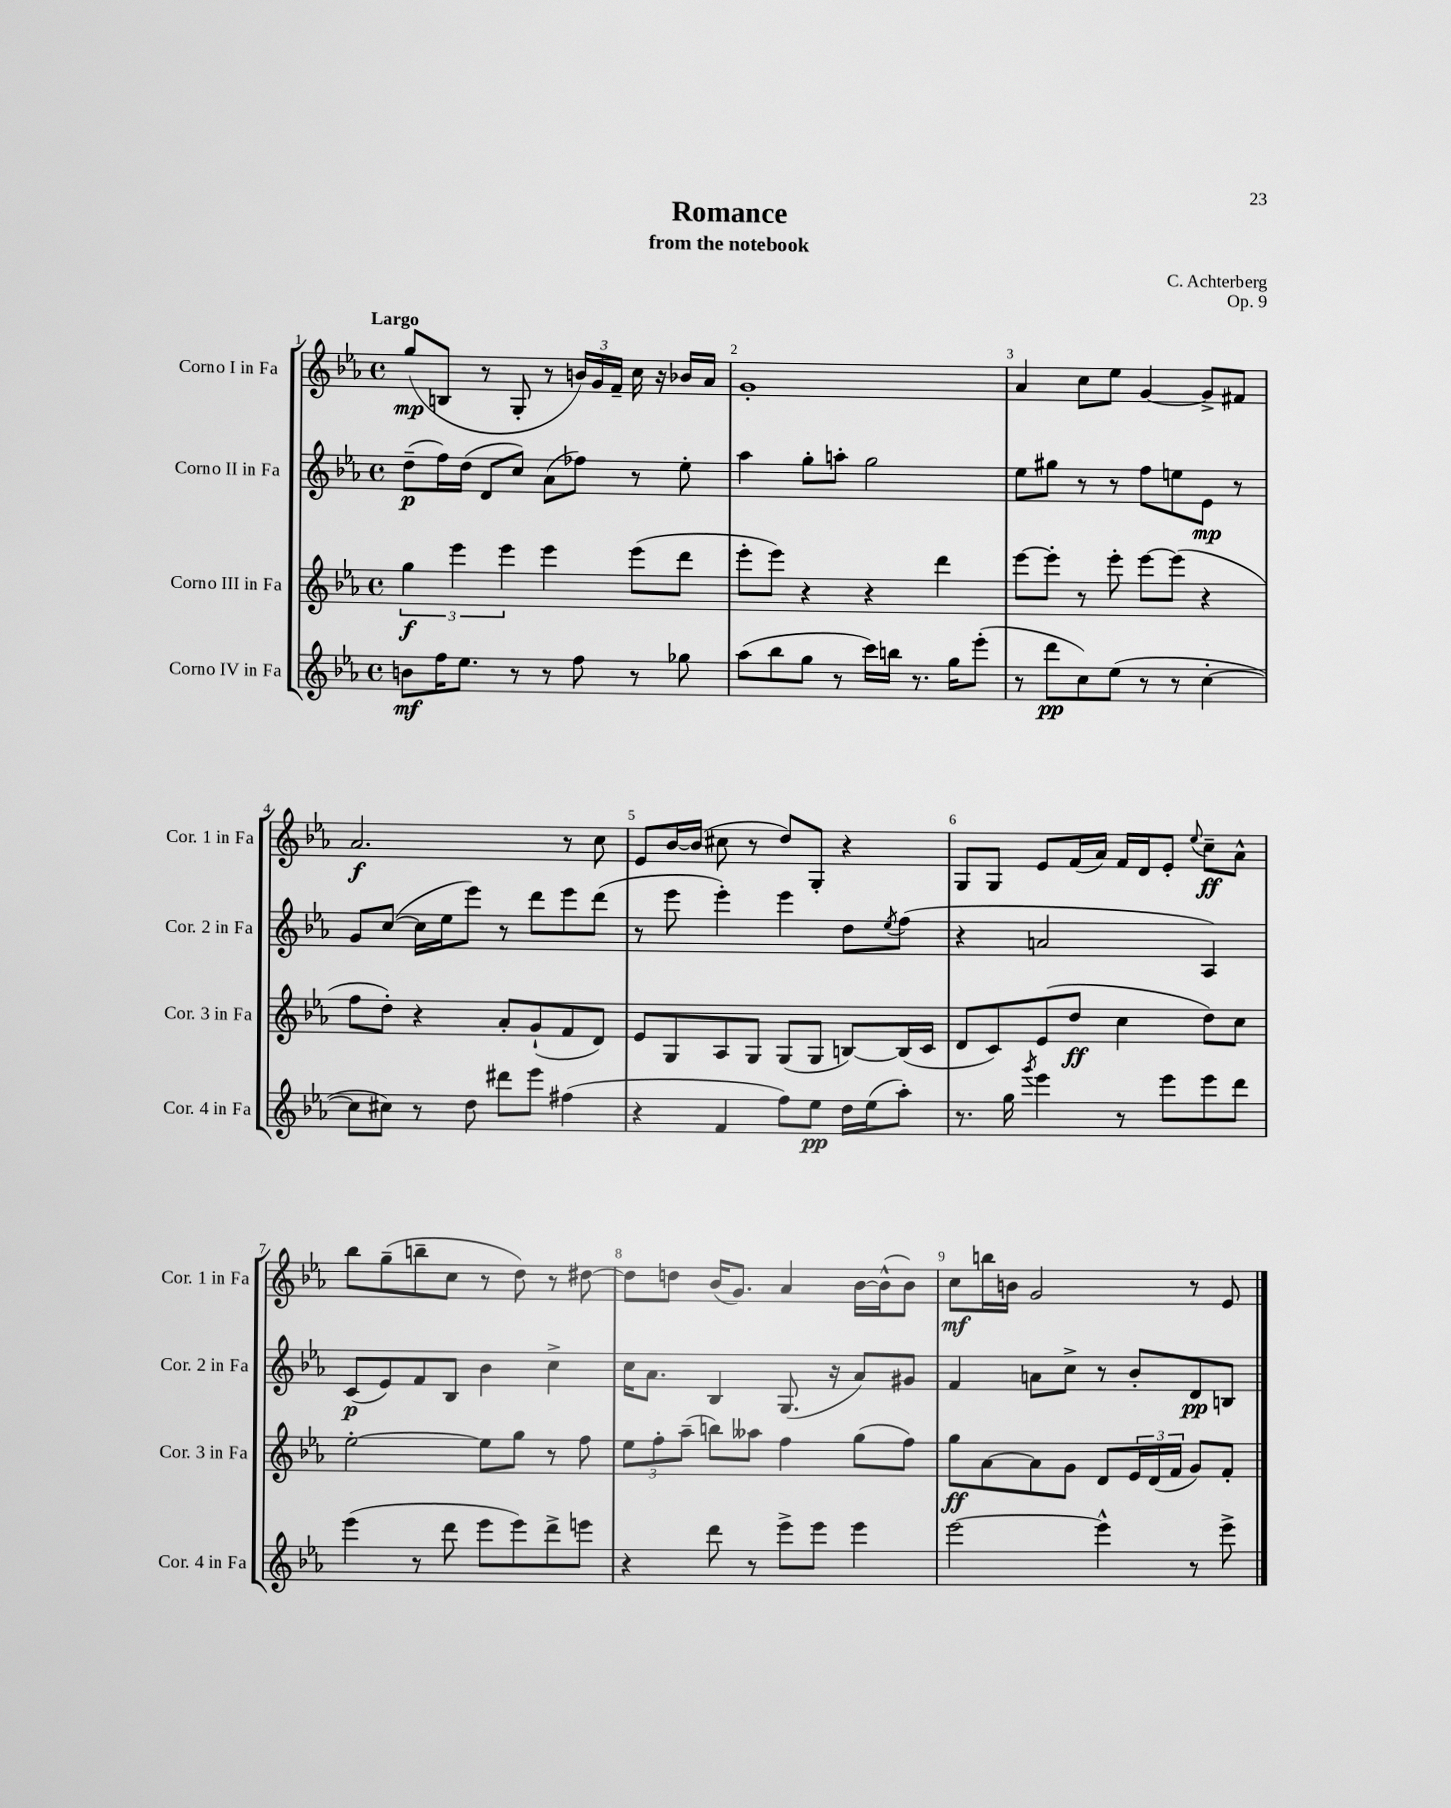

**kern	**kern	**kern	**kern
*staff4	*staff3	*staff2	*staff1
*clefG2	*clefG2	*clefG2	*clefG2
*k[b-e-a-]	*k[b-e-a-]	*k[b-e-a-]	*k[b-e-a-]
*M4/4	*M4/4	*M4/4	*M4/4
*met(c)	*met(c)	*met(c)	*met(c)
8b\L	6gg\	(8dd~\L	(8gg/L
16ff\K	.	16ff\L)	8B/J
.	6eee-\	.	.
8.ee-\J	.	(16dd\JJ	.
.	.	8d/L	8r
.	6eee-\	.	.
8r	.	8cc/J)	8G'/
8r	4eee-\	(8a-\L	8r
8ff\	.	8ff-\J)	24b/LL)
.	.	.	24g/
.	.	.	24f~/JJ
8r	(8eee-\L	8r	16cc\
.	.	.	16r
8gg-\	8ddd\J	8ee-'\	16b-/LL
.	.	.	16a-/JJ
=	=	=	=
(8aa-\L	8eee-'\L	4aa-\	1g'
8bb-\	8eee-\J)	.	.
8gg\J	4r	8gg'\L	.
8r	.	8aa'\J	.
16ccc\LL)	4r	2gg\	.
16bb\JJ	.	.	.
8.r	.	.	.
.	4ddd\	.	.
16gg\LK	.	.	.
(8eee-'\J	.	.	.
=	=	=	=
8r	[8eee-\L	8ee-\L	4a-/
8ddd\L	8eee-'\]J	8gg#\J	.
8cc\)	8r	8r	8cc\L
(8ee-\J	8eee-'\	8r	8ee-\J
8r	[8eee-\L	8ff\L	[4g/
8r	(8eee-\]J	8ee\	.
[4cc'\	4r	8e-\J	8g^/]L
.	.	8r	8f#/J
=	=	=	=
8cc\]L	8ff\L	8g/L	2.a-/
8cc#\J)	8dd'\J)	([8cc/J	.
8r	4r	16cc\]LL	.
.	.	16ee-\J	.
8dd\	.	8eee-\J)	.
8ddd#\L	8a-'/L	8r	.
8eee-\J	(8g`/	8ddd\L	.
(4ff#\	8f/	8eee-\	8r
.	8d/J)	(8ddd\J	8cc\
=	=	=	=
4r	8e-/L	8r	8e-/L
.	8G/	8eee-\	[16b-/L
.	.	.	(16b-/]JJ
4f/	8A-/	4eee-'\)	8cc#\
.	8G/J	.	8r
8ff\L)	(8G/L	4eee-\	8dd/L)
8ee-\J	8G/J	.	8G'/J
16dd\LL	[8B/L)	8dd\L	4r
(16ee-\J	.	.	.
.	.	8qee-/	.
8aa-'\J)	(16B/]L	(8ff\J	.
.	16c/JJ	.	.
=	=	=	=
8.r	8d/L	4r	8G/L
.	8c/)	.	8G/J
16gg\	.	.	.
8qggg/	.	.	.
4eee-\	(8e-/	2a/	8e-/L
.	8dd/J	.	(16f/L
.	.	.	16a-/JJ)
8r	4cc\	.	16f/LL
.	.	.	16d/J
8eee-\L	.	.	8e-'/J
.	.	.	8qqee-/
8eee-\	8dd\L)	4A-/)	8cc~\L
8ddd\J	8cc\J	.	8a-^^\J
=	=	=	=
(4eee-\	[2ee-'\	(8c/L	8bb-\L
.	.	8e-/)	(8gg~\
8r	.	8f/	8bb~\
8ddd\	.	8B-/J	8cc\J
8eee-\L	8ee-\]L	4b-\	8r
8eee-\)	8gg\J	.	8dd\)
8ddd^\	8r	4cc^\	8r
8eee\J	8ff\	.	[8dd#\
=	=	=	=
4r	12ee-\L	16cc\LK	8dd#\]L
.	.	8.a-\J	.
.	12ff'\	.	.
.	.	.	8dd\J
.	(12aa-~\J	.	.
8ddd\	8bb\L)	4B-/	(16b-/LK
.	.	.	8.g/J)
8r	8aa--\J	.	.
8eee-^\L	4ff\	(8.G/	4a-/
8eee-\J	.	.	.
.	.	16r	.
4eee-\	(8gg\L	8a-/L)	[16b-\LL
.	.	.	(16b-^^\]J
.	8ff\J)	8g#/J	8b-\J)
=	=	=	=
[2eee-\	8gg\L	4f/	8cc\L
.	[8a-\	.	16bb\L
.	.	.	16b\JJ
.	8a-\]	8a\L	2g/
.	8g\J	8cc^\J	.
4eee-^^\]	8d/L	8r	.
.	24e-/L	8b-'/L	.
.	(24d/	.	.
.	24f/JJ	.	.
8r	8g/L)	8d/	8r
8eee-^\	8f'/J	8B/J	8e-/
==	==	==	==
*-	*-	*-	*-
